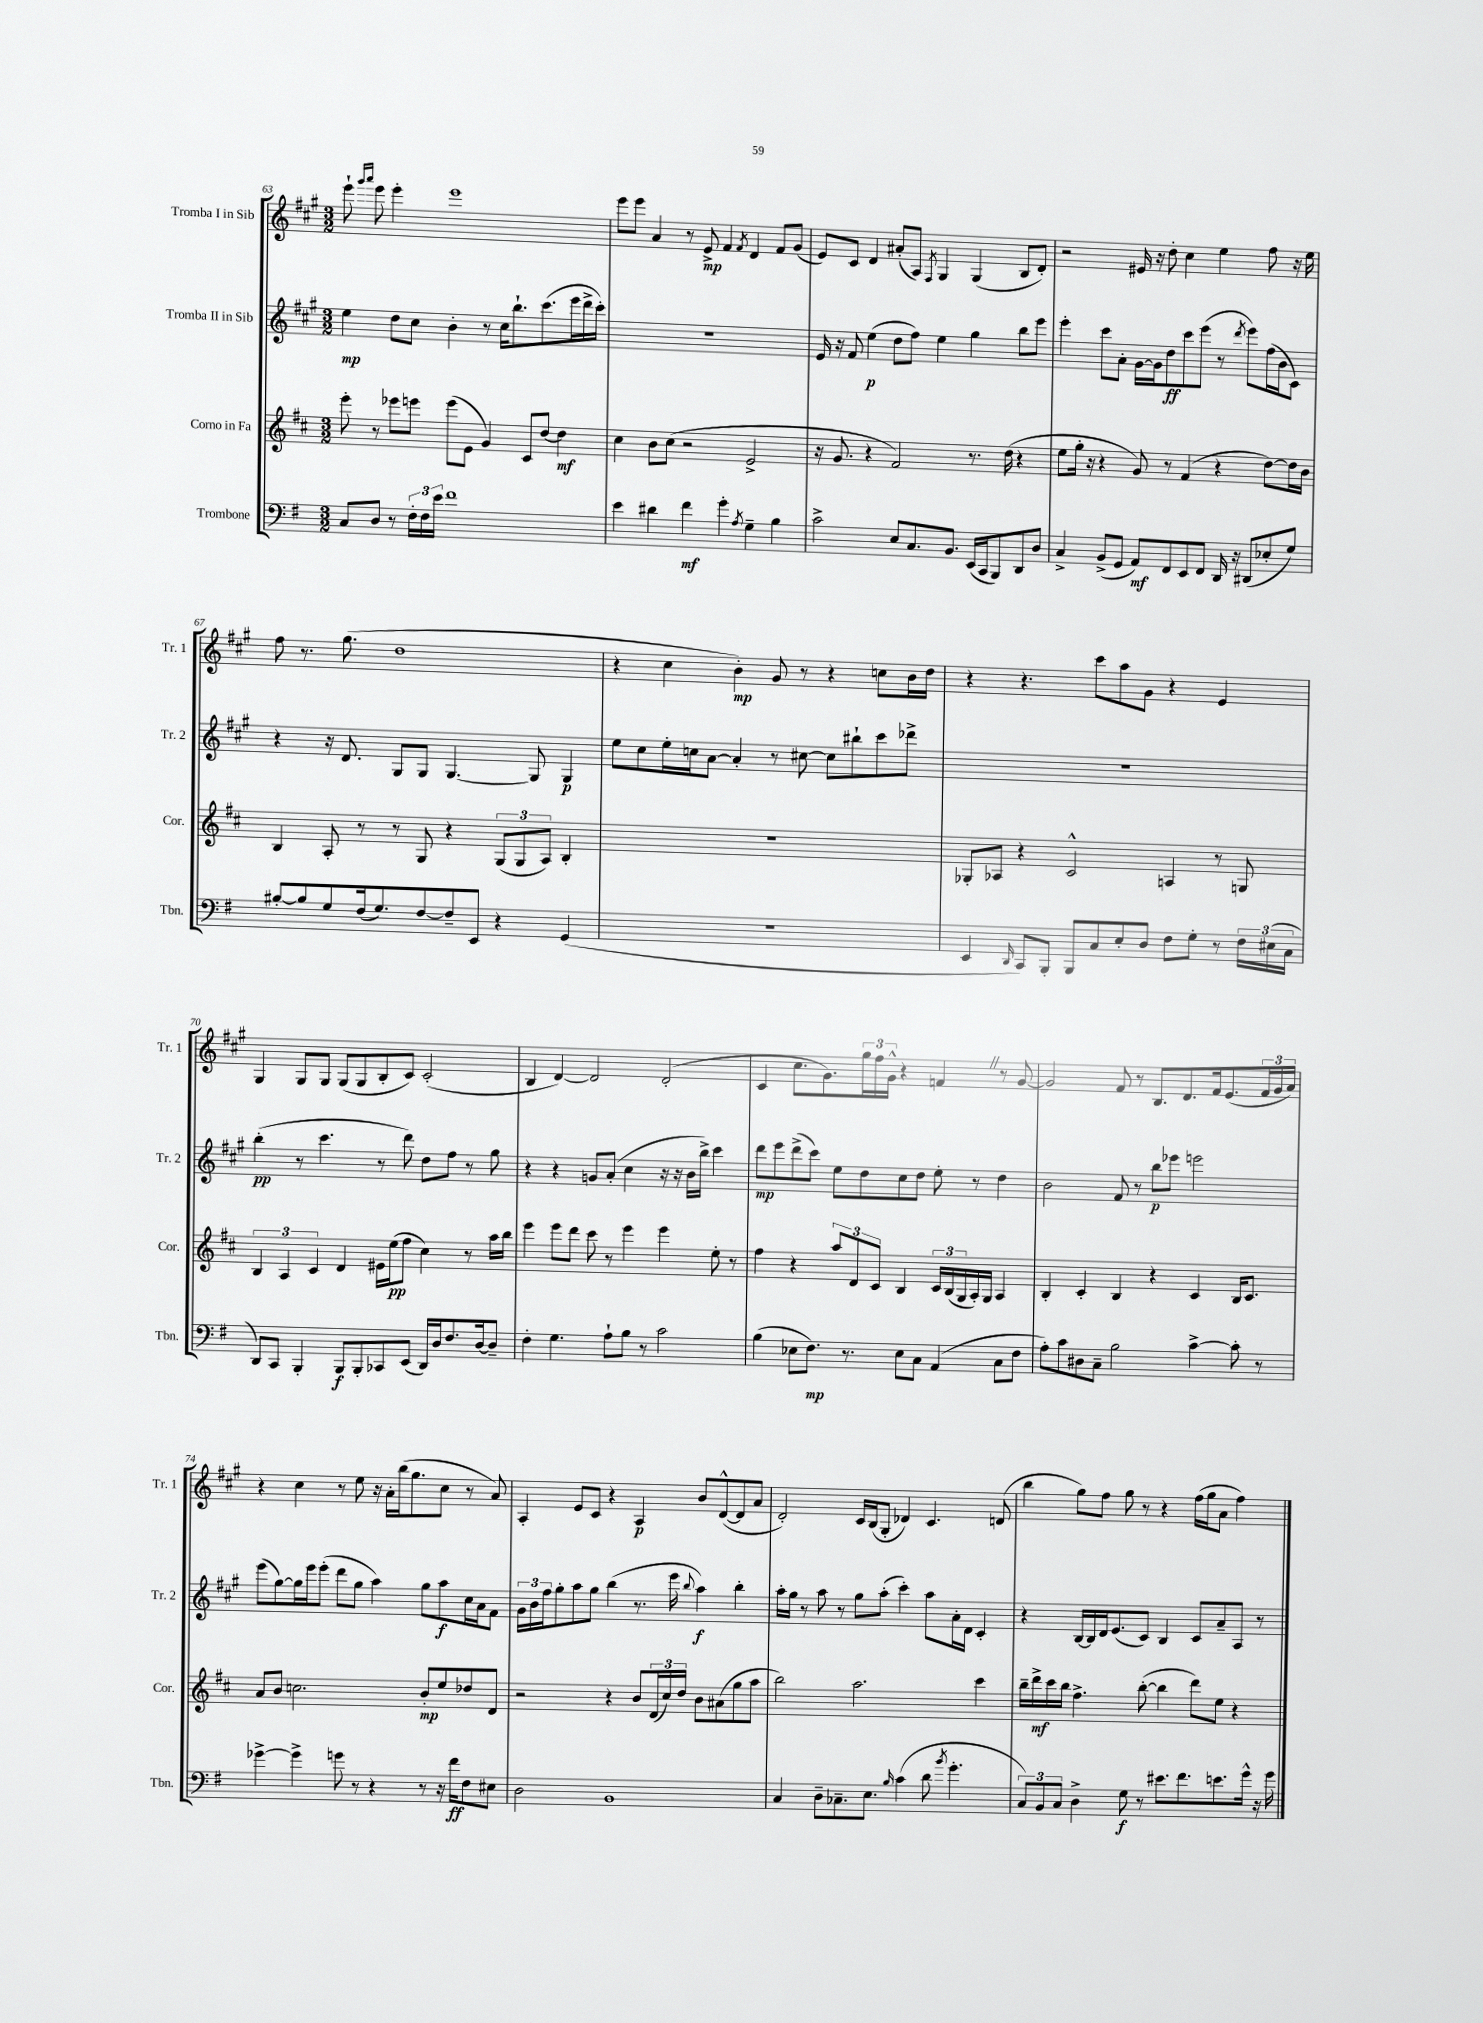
<<
\new StaffGroup <<
\new Staff = "s0" \with { instrumentName = "Tromba I in Sib" shortInstrumentName = "Tr. 1" } {
    \clef treble \key a \major \numericTimeSignature \time 3/2
    e'''8-! \grace { gis'''16 a'''16 } e'''8 e'''4-. e'''1 |
    e'''8 e'''8 a'4 r8 e'8->\mp fis'4 \acciaccatura { fis'8 } d'4 fis'8 gis'8( |
    e'8) cis'8 d'4 ais'8-.( a8) \acciaccatura { fis8 } gis4 gis4( b8 d'8-.) |
    r2 eis'16 r16 d''8-. cis''4 e''4 fis''8 r16 e''16 |
    fis''8 r8. gis''8.( d''1 |
    r4 cis''4 b'4-.\mp) gis'8 r8 r4 c''8 b'16 d''16 |
    r4 r4. cis'''8 a''8 gis'8 r4 e'4 |
    gis4 gis8 gis8 gis8( gis8 b8-. cis'8) cis'2-.( |
    b4 d'4~) d'2 d'2-.( |
    cis'4 cis''8. gis'8.) \tuplet 3/2 { gis''16 fis''16 gis'16-^ } r4 f'4 \once \override BreathingSign.text = \markup { \musicglyph "scripts.caesura.straight" } \breathe r8 gis'8~ |
    gis'2 fis'8 r8 b8. d'8. fis'16 e'8.( \tuplet 3/2 { fis'16 gis'16 a'16) } |
    r4 cis''4 r8 e''8 r16 a'16-. b''16( gis''8. cis''8 r8 a'8) |
    a4-. e'8 cis'8 r4 a4\p b'8 d'8~-^( d'8 a'8 |
    d'2-.) cis'16 b16( gis8-. des'4) cis'4. d'8( |
    b''4 gis''8) fis''8 gis''8 r8 r4 fis''16( gis''16 a'8 fis''4) \bar "|." |
}
\new Staff = "s1" \with { instrumentName = "Tromba II in Sib" shortInstrumentName = "Tr. 2" } {
    \clef treble \key a \major \numericTimeSignature \time 3/2
    e''4\mp d''8 cis''8 b'4-. r8 cis''16 b''8.-! cis'''8.( e'''16 d'''16-> cis'''16-.) |
    R1. |
    e'16 r16 fis'8 e''4\p( d''8 fis''8) e''4 gis''4 b''8 e'''8 |
    e'''4-. cis'''8 a'8-. gis'16~ gis'16 d''8\ff cis'''8 e'''8( r8 \acciaccatura { d'''8 } e'''8) fis''16( b'16 cis'8) |
    r4 r16 d'8. gis8 gis8 gis4.~ gis8 gis4\p |
    e''8 cis''8 e''16-. c''16 a'8~ a'4-. r8 cis''8~ cis''8 bis''8-! cis'''8 des'''8-> |
    R1. |
    b''4-.\pp( r8 cis'''4. r8 d'''8) d''8 fis''8 r8 gis''8 |
    r4 r4 g'8 a'8-.( cis''4 r16 r16 b'16 b''16->) cis'''4 |
    d'''8\mp e'''8 d'''8->( cis'''8) e''8 d''8 cis''8 d''8 e''8-. r8 d''4 |
    b'2 fis'8 r8 b''8\p ees'''8 e'''2 |
    e'''8( gis''8~) gis''16 e'''16 e'''8-.( d'''8 gis''8 a''4) gis''8 a''8\f cis''16 a'16 fis'8 |
    \tuplet 3/2 { gis'16 b'16 fis''16 } gis''8-. a''8 gis''8 b''4( r8. e'''16 \appoggiatura { b''8 } a''4\f) b''4-. |
    a''16-. gis''16 r8 a''8 r8 gis''8 a''8-.( cis'''4-.) a''8 a'16-. d'16 cis'4-. |
    r4 b16~ b16 d'16 e'8.( cis'8) b4 cis'8 a'8-- a8 r8 \bar "|." |
}
\new Staff = "s2" \with { instrumentName = "Corno in Fa" shortInstrumentName = "Cor." } {
    \clef treble \key d \major \numericTimeSignature \time 3/2
    e'''8-. r8 ees'''8 e'''8 e'''8( e'8 g'4) cis'8 d''8~ d''4\mf |
    cis''4 b'8 cis''8( r2 e'2-> |
    r16 g'8. r4 fis'2) r8. d''16( r4 |
    e''8 g''16-. r16 r4 g'8) r8 fis'4( r4 d''8~) d''16 b'16 |
    b4 a8-. r8 r8 g8 r4 \tuplet 3/2 { g8( g8 a8) } b4-. |
    R1. |
    ges8-. aes8 r4 cis'2-^ a4 r8 g8 |
    \tuplet 3/2 { b4 a4 cis'4 } d'4 eis'16 e''16\pp( fis''8 cis''4) r8 a''16 b''16 |
    e'''4 e'''8 d'''8 cis'''8 r8 e'''4 e'''4 e''8-. r8 |
    fis''4 r4 \tuplet 3/2 { a''8 d'8 cis'8 } b4 \tuplet 3/2 { cis'16 b16( g16 } a16-.) g16 a4 |
    b4-. cis'4-. b4 r4 cis'4 b16 cis'8. |
    a'8 b'8 c''2. b'8-.\mp e''8 des''8 d'8 |
    r2 r4 b'8 \tuplet 3/2 { d'16( cis''16) d''16 } b'8 ais'8( g''8 a''8 |
    b''2) a''2. cis'''4 |
    b''16-- d'''16->\mf cis'''16 b''16 fis''4.-> b''8~-.( b''4 d'''8) e''8 r4 \bar "|." |
}
\new Staff = "s3" \with { instrumentName = "Trombone" shortInstrumentName = "Tbn." } {
    \clef bass \key g \major \numericTimeSignature \time 3/2
    c8 d8 r8 \tuplet 3/2 { fis16-. fis16 e'16 } fis'1 |
    e'4 dis'4 fis'4\mf g'4-. \acciaccatura { a8 } g4-- b4 |
    c'2-> e8 c8. b,8. e,16( c,16 b,,8) d,8 d8 |
    c4-> b,8->( g,8 a,8\mf) fis,8 e,8 fis,8 d,16 r16 dis,8( ees8-. g8) |
    bis8~-. bis8 g8 fis16( g8.) fis8~ fis8-- e,8 r4 g,4( |
    R1. |
    e,4 \grace { d,16 } c,8) b,,8-. b,,8 c8 e8-. d8 fis8 g8-. r8 \tuplet 3/2 { fis16 eis16( c16 } |
    d,8) c,8 b,,4-. b,,8\f b,,8-. ces,8 e,8( d,16) d16 fis8. d16~ d8-- |
    fis4-. g4. a8-! b8 r8 c'2 |
    b4( ees8 fis8.\mp) r8. ees8 c8 a,4( c8 fis8 |
    a8-.) c'8 dis8 c8-- b2 c'4~-> c'8-. r8 |
    ges'4~-> ges'4-> g'8 r8 r4 r8 r16 fis'16\ff fis8 eis8 |
    d2 b,1 |
    c4 d8-- ces8.-- e8. \grace { b16 } c'4( d'8 \acciaccatura { b'8 } g'4.-. |
    \tuplet 3/2 { c8) b,8 c8 } d4-> g8\f r8 eis'8. fis'8. e'8. g'16-^ r16 g'16 \bar "|." |
}
>>
>>
\layout { \context { \Score currentBarNumber = #63 } }
